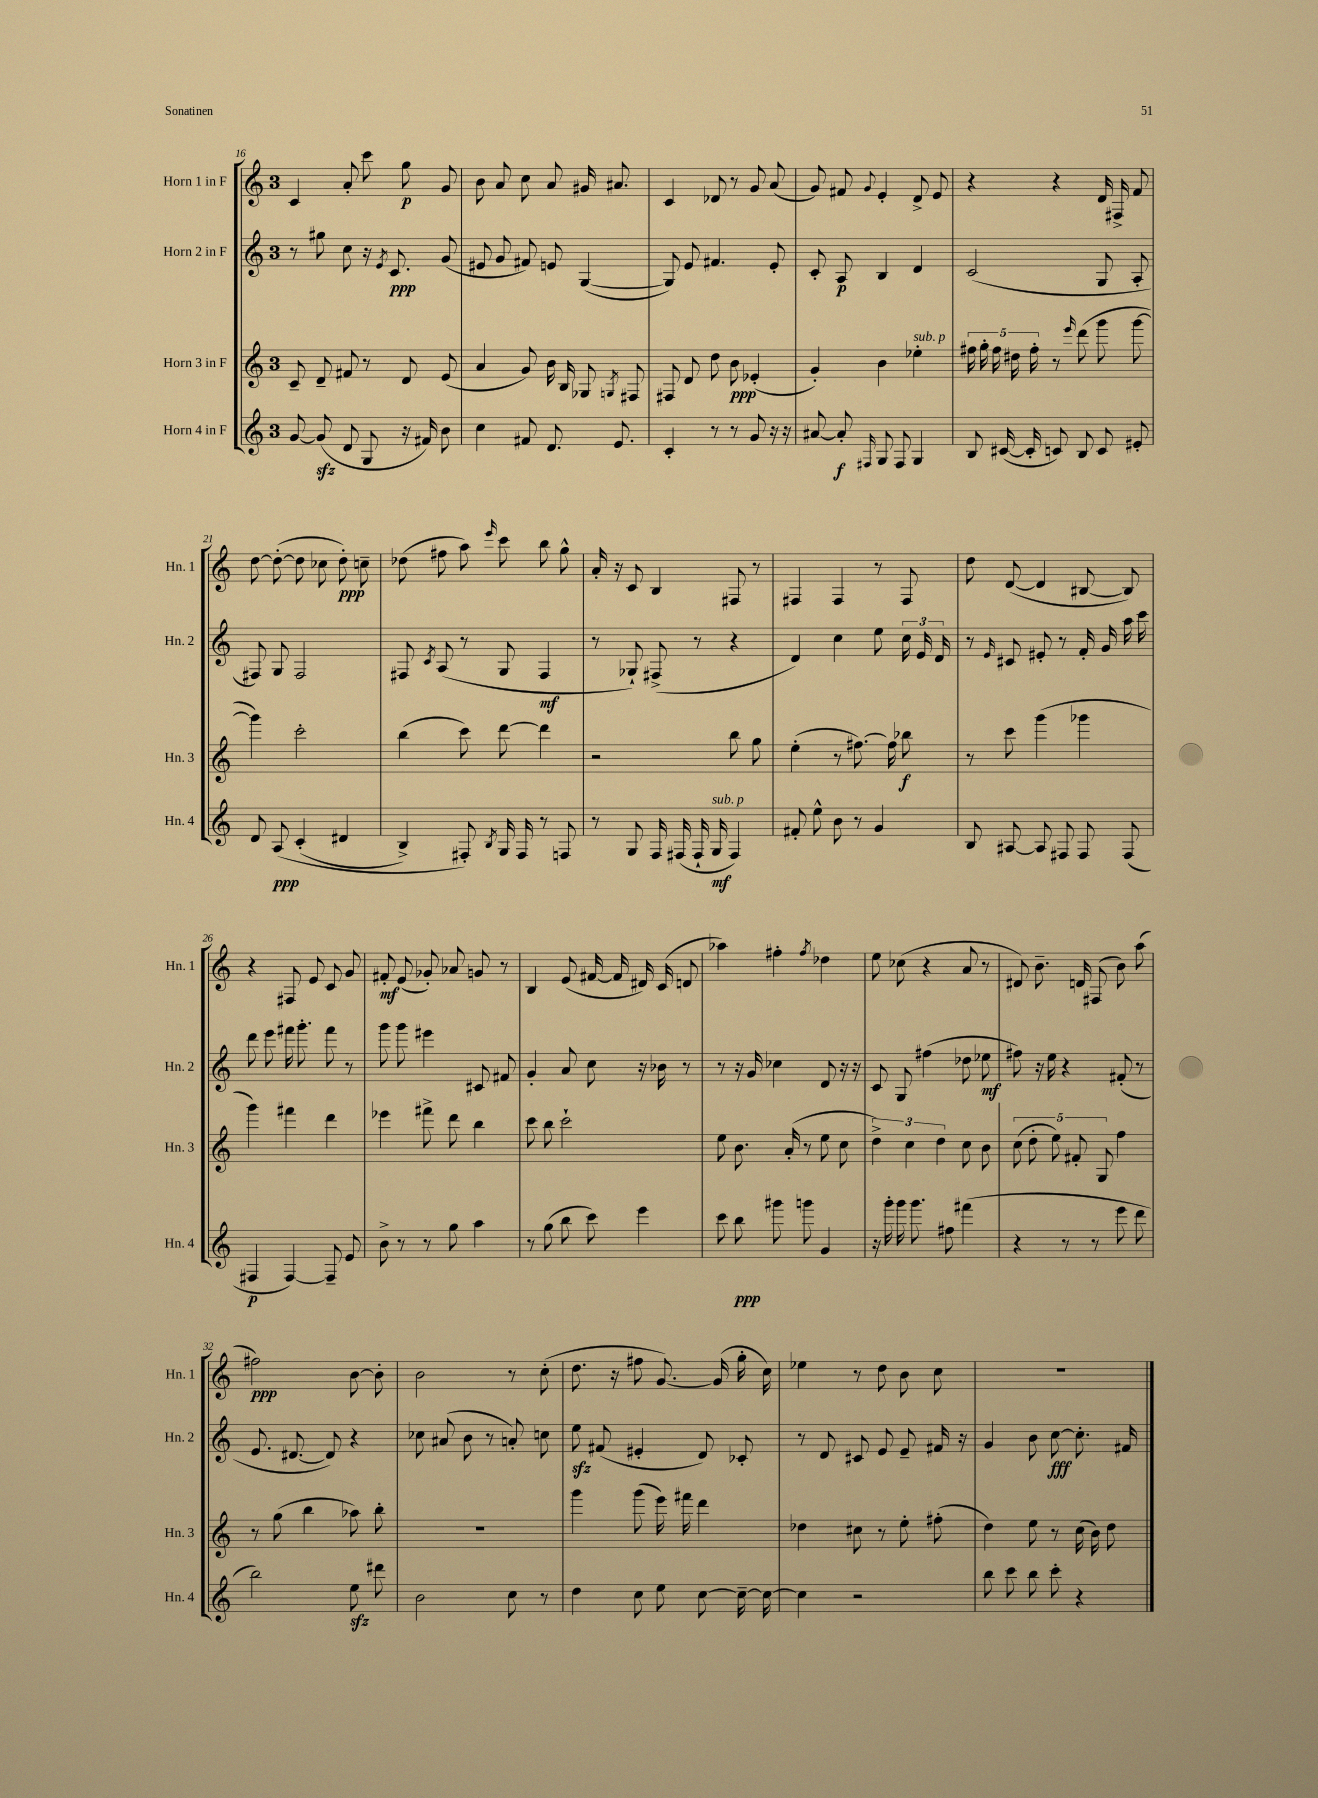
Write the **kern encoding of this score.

**kern	**kern	**kern	**kern
*staff4	*staff3	*staff2	*staff1
*clefG2	*clefG2	*clefG2	*clefG2
*k[]	*k[]	*k[]	*k[]
*M3/4	*M3/4	*M3/4	*M3/4
[8g	8c~	8r	4c
(8g]	8d~	8gg#	.
8d	8f#	8cc	8a'
8G	8r	16r	8ccc
.	.	8qe	.
.	.	8.c	.
16r	8d	.	8gg
16f#)	.	.	.
8b	(8e	(8g	8g
=	=	=	=
4cc	4a	8e#	8b
.	.	8g	8a
8f#	8g)	8f#)	8cc
8.d	16b	8e	8a
.	16B	.	.
.	8G-	([4G	16g#
8.e	.	.	8.a#
.	8qG	.	.
.	8F#	.	.
=	=	=	=
4c'	8F#	8G])	4c
.	8d	8e	.
8r	8dd	4.f#	8d-
8r	8b	.	8r
8g	(4e-'	.	8g
16r	.	8e'	(8a
16r	.	.	.
=	=	=	=
[8a#	4g')	8c'	8g)
8a#']	.	8A	8f#
16qqF#	.	.	8qqg
8G	4b	4B	4e'
8F#	.	.	.
4G	4ee-'	4d	8d^
.	.	.	8e
=	=	=	=
8B	20ff#	(2c	4r
.	20gg'	.	.
.	20ff#	.	.
([16c#	.	.	.
.	20dd#	.	.
16c#']	.	.	.
.	20ff#'	.	.
8c)	8r	.	4r
.	16qqeee	.	.
8B	(8ddd	.	.
8c	8ggg	8G	16d
.	.	.	16F#^
8e#'	[8ggg	8A'	8f
=	=	=	=
8d	4ggg])	8F#)	[8dd
&(8A	.	8G	(8dd'_
(4c'	2ccc'	2F#	8dd]
.	.	.	8cc-
4d#	.	.	8dd')
.	.	.	8cc~
=	=	=	=
4B^)	(4bb	8F#	(8dd-
.	.	8qc	.
.	.	(8A	8ff#
8F#'&)	8ccc)	8r	8aa)
8qB	.	.	16qqeee
16G	[8ddd	8G	8ccc
16F#	.	.	.
8r	4ddd]	4F#	8bb
8F	.	.	8gg^^
=	=	=	=
8r	2r	8r	16a'
.	.	.	16r
8G	.	8G-`)	8c
16F	.	(8F#^	4B
(16F#	.	.	.
16F#`	.	8r	.
16G	.	.	.
4F#)	8bb	4r	8F#
.	8gg	.	8r
=	=	=	=
8f#'	(4ee'	4d)	4F#
8ee^^	.	.	.
8b	8r	4cc	4F#
8r	[8.ff#)	.	.
4g	.	8ee	8r
.	16ff#]	.	.
.	8bb-	24cc	8F#
.	.	24e	.
.	.	24d	.
=	=	=	=
8B	8r	8r	8dd
.	.	16qqe	.
[8A#	8ccc	8c#	([8d
8A#]	(4ggg	8e#'	4d]
8F#	.	8r	.
8F#	4ggg-	16f'	[8B#
.	.	16g	.
(8F#	.	16aa	8B#])
.	.	16ccc	.
=	=	=	=
4F#	4ggg)	8ddd	4r
.	.	8eee	.
[4F#)	4fff#	16fff#	8F#
.	.	8.ggg'	.
.	.	.	8e
8F#~]	4ddd	8fff#	8c
8e	.	8r	8g
=	=	=	=
8b^	4eee-	8ggg	8f#'
8r	.	8ggg	(8e
8r	8fff#^	4eee#	8g-')
8gg	8ddd	.	8a-
4aa	4bb	8c#	8g
.	.	8f#	8r
=	=	=	=
8r	8ccc	4g'	4B
(8gg	8bb	.	.
8bb	2ccc`	8a	(8e
8ccc)	.	8cc	[16f#
.	.	.	16f#]
4eee	.	16r	16d#)
.	.	16b-	(16c
.	.	8r	8d
=	=	=	=
8ccc	8ee	8r	4aa-)
8bb	8.b	16r	.
.	.	16g	.
8ggg#	.	4cc-	4ff#'
.	(16a'	.	.
8ggg	8r	.	.
.	.	.	8qff#
4g	8ee	8d	4dd-
.	8cc	16r	.
.	.	16r	.
=	=	=	=
16r	6dd^)	8c	8ee
16ggg'	.	.	.
16ggg	.	8G	(8cc-
.	6cc	.	.
8.ggg	.	.	.
.	.	(4ff#	4r
.	6dd	.	.
8ff#	.	.	.
(4fff#	8cc	8dd-	8a
.	8b	8ee-	8r
=	=	=	=
4r	(10cc	8ff#)	8d#)
.	10dd'	.	.
.	.	16r	8.b~
.	.	16ee	.
.	10ee)	.	.
8r	.	4r	.
.	10f#'	.	.
.	.	.	16d
8r	.	.	(8F#
.	10G	.	.
8eee	4ff	(8f#'	8b)
8ddd	.	8r	(8aa
=	=	=	=
2bb)	8r	8.e	2ff#)
.	(8gg	.	.
.	.	[8.d#	.
.	4bb	.	.
.	.	8d#])	.
8ee	8aa-)	4r	[8b
8ddd#	8bb'	.	8b']
=	=	=	=
2b	2.r	8cc-	2b
.	.	(8a#	.
.	.	8b	.
.	.	8r	.
8cc	.	8a')	8r
8r	.	8cc	(8cc'
=	=	=	=
4dd	4ggg	8ee	8.dd
.	.	(8f#	.
.	.	.	16r
8cc	(8ggg	4e#'	8ff#
8ee	16eee)	.	[8.g)
.	16fff#	.	.
[8cc	4ddd	8d)	.
.	.	.	(16g]
16cc~_	.	8c-'	16gg'
16cc_	.	.	16cc)
=	=	=	=
4cc]	4dd-	8r	4ee-
.	.	8d	.
2r	8cc#	8c#	8r
.	8r	8e	8dd
.	8ee'	8e~	8b
.	(8ff#'	16f#	8cc
.	.	16r	.
=	=	=	=
8bb	4dd)	4g	2.r
8ccc	.	.	.
8bb	8ee	8b	.
8ccc'	8r	[8cc	.
4r	(16cc	8.cc']	.
.	16b)	.	.
.	8dd	.	.
.	.	16f#	.
==	==	==	==
*-	*-	*-	*-
